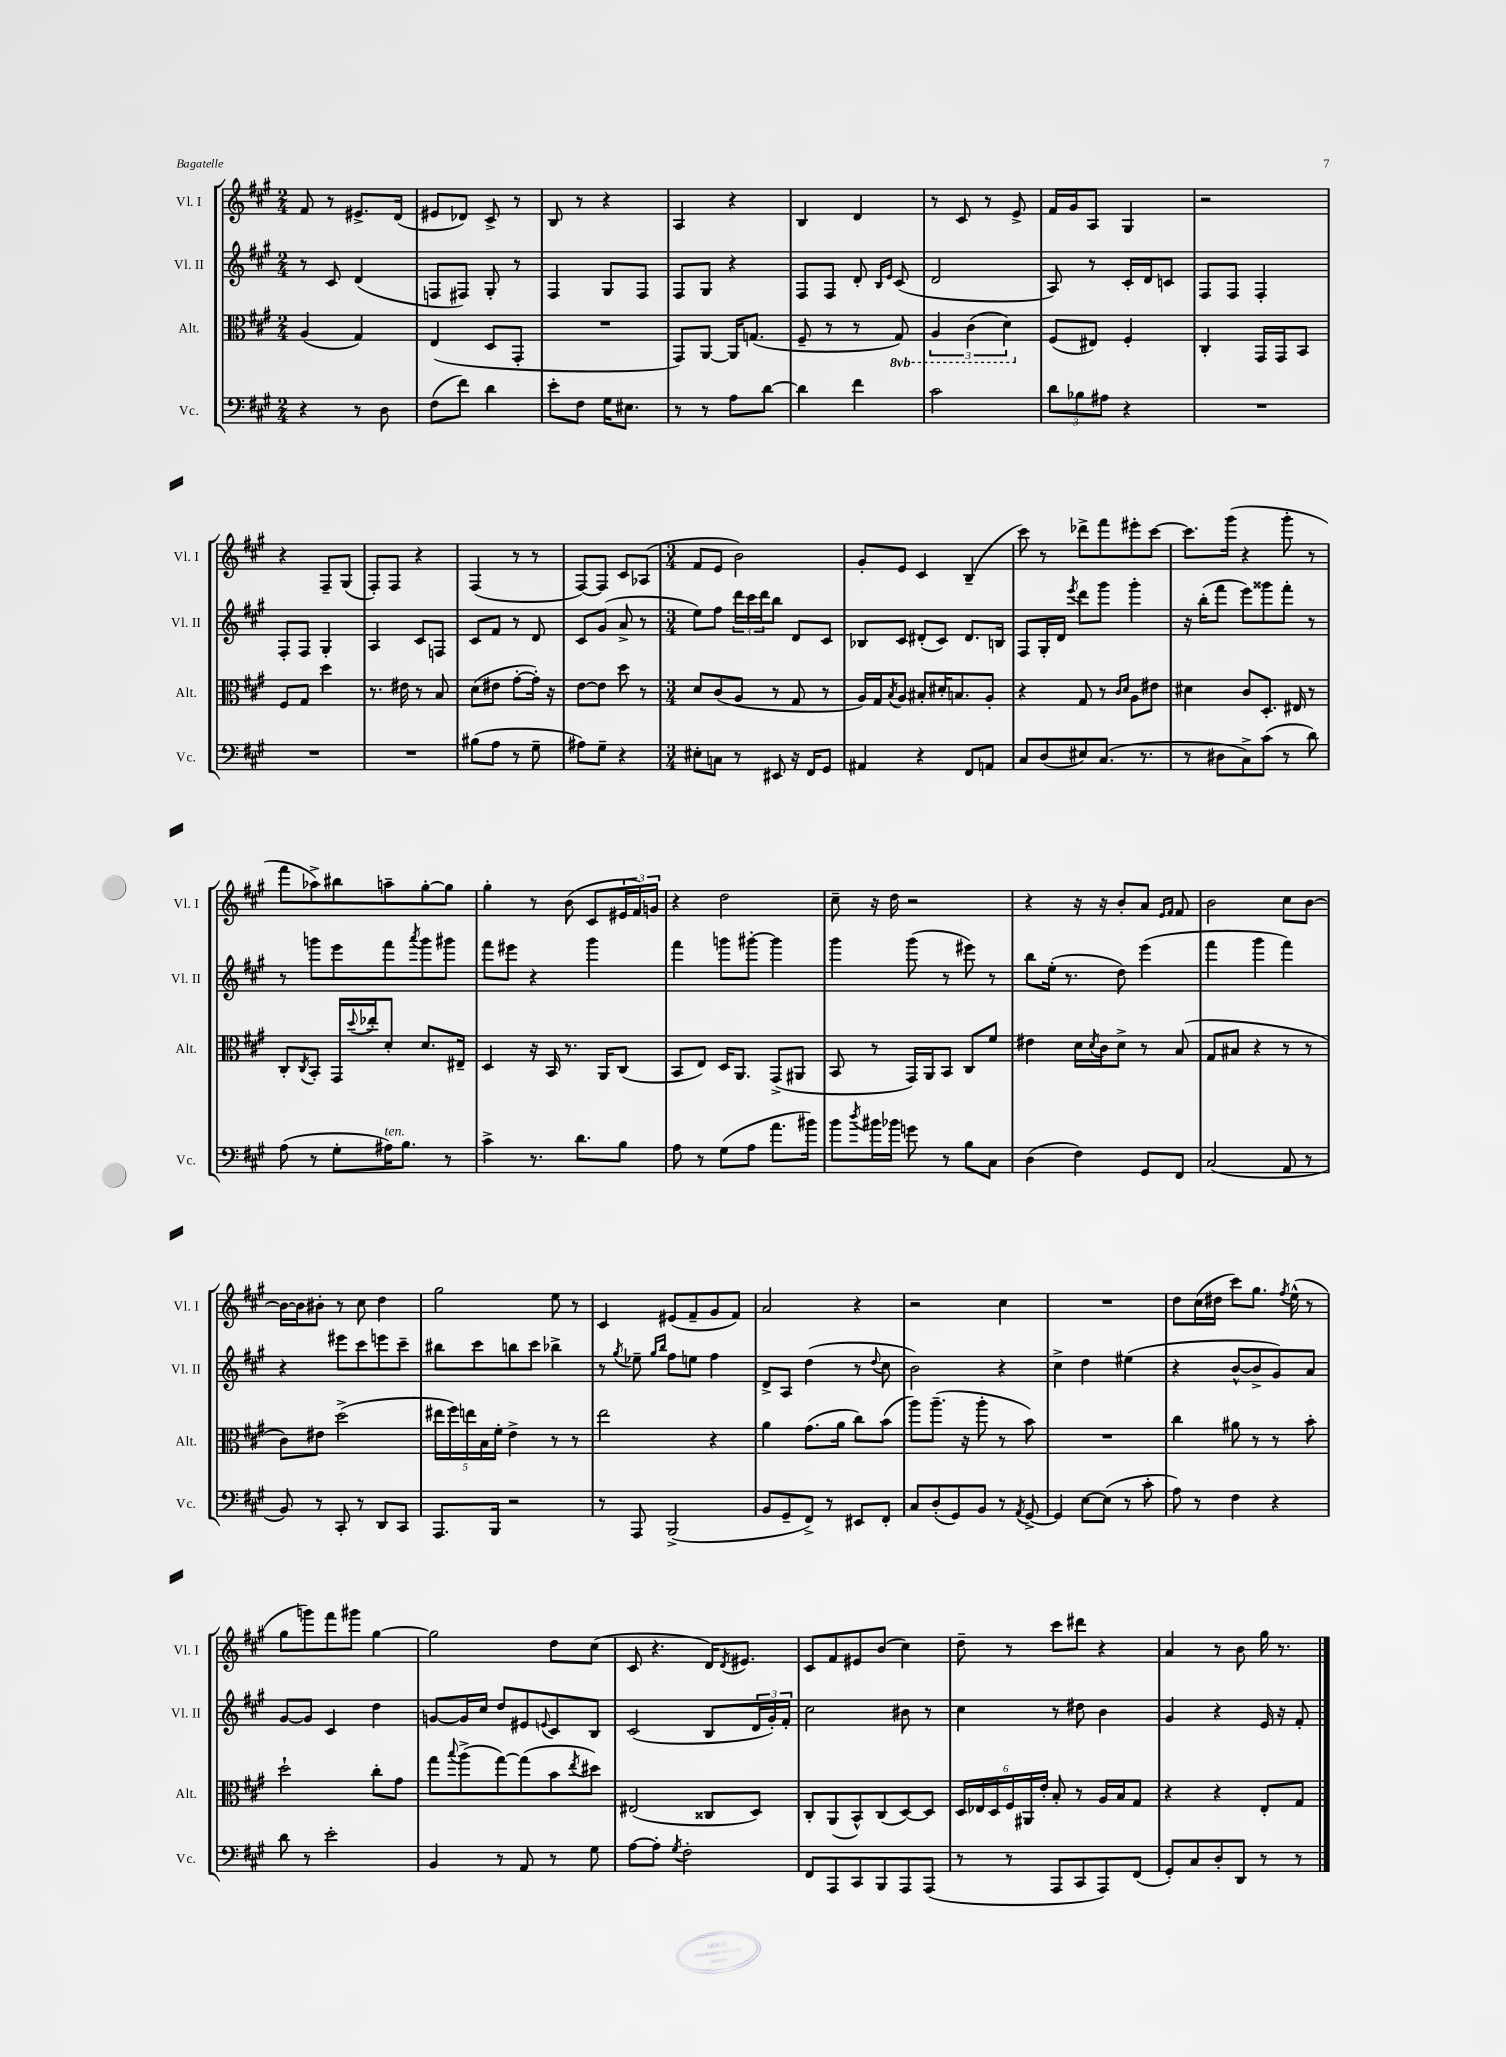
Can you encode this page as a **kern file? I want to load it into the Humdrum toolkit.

**kern	**kern	**kern	**kern
*part4	*part3	*part2	*part1
*staff4	*staff3	*staff2	*staff1
*I"Vc.	*I"Alt.	*I"Vl. II	*I"Vl. I
*I'Vc.	*I'Alt.	*I'Vl. II	*I'Vl. I
*clefF4	*clefC3	*clefG2	*clefG2
*k[f#c#g#]	*k[f#c#g#]	*k[f#c#g#]	*k[f#c#g#]
*M2/4	*M2/4	*M2/4	*M2/4
=15	=15	=15	=15
4r	(4A/	8r	8f#/
.	.	8c#/	8r
8r	4G#/)	(4d/	8.e#X^/L
8D\	.	.	.
.	.	.	(16d/Jk
=16	=16	=16	=16
(8F#\L	(4E/	8Fn/L	8e#X/L
8f#\J)	.	8F#X/J)	8d-X/J)
4d\	8D/L	8G#'/	8c#^/
.	8GG#'/J	8r	8r
=17	=17	=17	=17
8e'\L	2r	4F#/	8B/
8F#\J	.	.	8r
16G#\KL	.	8G#/L	4r
8.E#X\J	.	.	.
.	.	8F#/J	.
=18	=18	=18	=18
8r	8GG#/L)	8F#/L	4A/
8r	[8AA/J	8G#/J	.
8A\L	16AA/KL]	4r	4r
.	(8.Gn/J	.	.
[8d\J	.	.	.
=19	=19	=19	=19
4d\]	8F#~/	8F#/L	4B/
.	8r	8F#/J	.
4f#\	8r	8d'/	4d/
.	.	16qqB/LL	.
.	.	16qqe/JJ	.
*	*8ba	*	*
.	8GG#/)	(8c#/	.
=20	=20	=20	=20
2c#\	6AA/	2d/	8r
.	.	.	8c#/
.	(6C#\	.	.
.	.	.	8r
.	6D\)	.	.
.	.	.	8e^/
=21	=21	=21	=21
*	*X8ba	*	*
12d\L	(8F#/L	8A/)	16f#/LL
.	.	.	16g#/J
12B-X\	.	.	.
.	8E#X/J)	8r	8A/J
12A#X\J	.	.	.
4r	4F#'/	16c#'/LL	4G#/
.	.	16d/J	.
.	.	8cn/J	.
=22	=22	=22	=22
2r	4C#'/	8F#/L	2r
.	.	8F#/J	.
.	16GG#/LL	4F#'/	.
.	16GG#/J	.	.
.	8BB/J	.	.
!!LO:LB:g=z
=23	=23	=23	=23
2r	8F#/L	8F#'/L	4r
.	8G#/J	8F#/J	.
.	4dd\	4G#'/	8F#~/L
.	.	.	(8G#/J
=24	=24	=24	=24
2r	8.r	4A/	8F#'/L)
.	.	.	8F#/J
.	16e#X\	.	.
.	8r	8c#/L	4r
.	8B/	8Fn/J	.
=25	=25	=25	=25
(8B#X\L	(8d\L	8c#/L	(4F#/
8A\J	8e#X\J	8f#/J	.
8r	[8g#'\L	8r	8r
8G#~\	16g#'\Jk])	8d/	8r
.	16r	.	.
=26	=26	=26	=26
8A#X\L)	[8e\L	8c#/L	[8F#/L)
8G#~\J	8e\J]	(8g#/J	8F#/J]
4r	8dd\	8a^/	8c#/L
.	8r	8r	(8A-X/J
=27	=27	=27	=27
*M3/4	*M3/4	*M3/4	*M3/4
8E#X'\L	8d/L	8ee\L)	8f#/L
8Cn\J	(8c#/	8ff#\J	8e/J
8r	8A/J	24ddd\LL	2b\)
.	.	24ccc#\	.
.	.	24ddd\J	.
8EE#X/	8r	8bb\J	.
16r	8G#/	8d/L	.
16FF#/KL	.	.	.
8GG#/J	8r	8c#/J	.
=28	=28	=28	=28
4AA#X/	16A/LL)	8B-X/L	8g#'/L
.	16G#/J	.	.
.	8qB/	.	.
.	8A/J	8c#/J	8e/J
4r	8B#X'/L	(8d#X'/L	4c#/
.	16d#X'/K	8c#/J)	.
.	8.Bn/	.	.
8FF#/L	.	8.d#/L	(4B~/
8AAn/J	8A'/J	.	.
.	.	16Bn/Jk	.
=29	=29	=29	=29
8C#/L	4r	8F#/L	8ccc#\)
(8D/	.	16G#'/L	8r
.	.	16d/JJ	.
.	.	8qeee/	.
8E#X/)	8G#/	8ddd\L	8ddd-X^\L
(8.C#/J	8r	8ggg#\J	8fff#\
.	16qqc#/LL	.	.
.	16qqd/JJ	.	.
.	8A\L	4ggg#'\	8eee#X'\
8.r	.	.	.
.	8e#X\J	.	[8ccc#\J
=30	=30	=30	=30
8r	4d#X\	16r	8.ccc#\L]
.	.	(16bb'\KL	.
8D#X\L	.	8fff#\J	.
.	.	.	(16ggg#\Jk
8C#^\)	8c#/L	8eee\L)	4r
(8c#\J	8.D'/J	8ggg##X\	.
8r	.	8fff#'\J	8ggg#'\
.	16E#X/	.	.
8d\)	8r	8r	8r
!!LO:LB:g=z
=31	=31	=31	=31
(8A\	8C#'/L	8r	8fff#\L
.	8qC#/	.	.
8r	8BB'/J	8gggn\L	8aa-X^\)
8G#'\L	16GG#/LL	8eee\	8bb#X\
.	8qqdd/	.	.
.	16ee-X'/J	.	.
!LO:TX:a:i:t=ten.	!	!	!
16A#X\K)	8d'/J	8fff#\	8aan~\
8.B\J	.	.	.
.	.	8qaaa/	.
.	8.d/L	8ggg\	[8gg#'\
8r	.	8ggg#X\J	8gg#\J]
.	16E#X~/Jk	.	.
=32	=32	=32	=32
4c#^\	4D/	8fff#\L	4gg#'\
.	.	8eee#X\J	.
8.r	16r	4r	8r
.	16BB/	.	.
.	8.r	.	(8b\
8.d\L	.	.	.
.	.	4ggg#\	8c#/L
.	16AA/KL	.	.
8B\J	(8C#/J	.	24e#X/L
.	.	.	24f#/)
.	.	.	24gn/JJ
=33	=33	=33	=33
8A\	8BB/L	4fff#\	4r
8r	8E/J)	.	.
(8G#\L	16D/KL	8gggn\L	2dd\
.	8.AA/J	.	.
8A\J	.	[8ggg#X'\J	.
8.a\L	(8GG#^/L	4ggg#\]	.
.	8AA#X/J	.	.
16b#X\Jk)	.	.	.
=34	=34	=34	=34
8b\L	8BB/	4ggg#\	8cc#~\
8qdd/	.	.	.
16b#X\L	8r	.	16r
16b-X\JJ	.	.	16dd\
8gn\	16GG#/LL)	(8ggg#\	2r
.	16AA/J	.	.
8r	8BB/J	8r	.
8B\L	8C#/L	8eee#X\)	.
8C#\J	8f#/J	8r	.
=35	=35	=35	=35
(4D\	4e#X\	8bb\L	4r
.	.	(16ee'\Jk	.
.	.	8.r	.
4F#\)	16d\LL	.	16r
.	8qd/	.	.
.	16c#\J	.	16r
.	8d^\J	8dd\)	8b'/L
8GG#/L	8r	(4eee\	8a/J
.	.	.	16qqe/LL
.	.	.	16qqf#/JJ
8FF#/J	(8B/	.	8f#/
=36	=36	=36	=36
(2C#/	8G#/L	4fff#\	2b\
.	8B#X/J	.	.
.	4r	4ggg#\	.
8AA/	8r	4fff#\)	8cc#\L
8r	8r	.	[8b\J
!!LO:LB:g=z
=37	=37	=37	=37
8BB/)	8c#\L)	4r	16b\LL_
.	.	.	16b\J]
8r	8e#X\J	.	8b#X'\J
8CC#'/	(2dd^\	8eee#X\L	8r
8r	.	8ccc#\	8cc#\
8DD/L	.	8eeen\	4dd\
8CC#/J	.	8ccc#~\J	.
=38	=38	=38	=38
8.AAA/L	20ee#X\LL	8bb#X\L	2gg#\
.	20ff#\)	.	.
.	20een\	.	.
.	.	8ccc#\	.
.	20B\	.	.
16BBB/Jk	.	.	.
.	20f#'\JJ	.	.
2r	4e^\	8bbn\	.
.	.	8ccc#\J	.
.	8r	4bb-X^\	8ee\
.	8r	.	8r
=39	=39	=39	=39
8r	2ee\	8r	4c#/
.	.	8qgg#/	.
8AAA/	.	8ee-X~\	.
.	.	16qqgg#/LL	.
.	.	16qqbb/JJ	.
(2BBB^/	.	8ff#\L	(8e#X/L
.	.	8een\J	8f#~/
.	4r	4ff#\	8g#/
.	.	.	8f#/J)
=40	=40	=40	=40
8BB/L	4a\	8d^/L	2a/
8GG#~/	.	8A/J	.
8FF#^/J)	(8.g#\L	(4dd\	.
8r	.	.	.
.	16a\Jk	.	.
8EE#X/L	8cc#\L)	8r	4r
.	.	8qqdd/	.
8FF#'/J	(8b\J	8cc#\	.
=41	=41	=41	=41
8C#/L	8aa\L)	2b\)	2r
(8D'/	(8.aa~\J	.	.
8GG#/)	.	.	.
.	16r	.	.
8BB/J	8aa'\	.	.
8r	8r	4r	4cc#\
8qAA/	.	.	.
[8GG#^/	8b\)	.	.
=42	=42	=42	=42
4GG#/]	2.r	4cc#^\	2.r
[8E\L	.	4dd\	.
(8E\J]	.	.	.
8r	.	(4ee#X\	.
8c#'\	.	.	.
=43	=43	=43	=43
8A\)	4cc#\	4r	8dd\L
8r	.	.	(16cc#\L
.	.	.	16dd#X\JJ
4F#\	8a#X\	[8b^^/L	8ccc#\L)
.	8r	8b^/]	8.gg#\J
4r	8r	8g#/)	.
.	.	.	8qff#/
.	.	.	(16ee^^\
.	8b'\	8a/J	8r
!!LO:LB:g=z
=44	=44	=44	=44
8d\	2dd`\	[8g#/L	8gg#\L
8r	.	8g#/J]	8gggn\)
2e'\	.	4c#/	8fff#\
.	.	.	8ggg#X\J
.	8cc#'\L	4dd\	[4gg#\
.	8g#\J	.	.
=45	=45	=45	=45
4BB/	8gg#\L	[8gn/L	2gg#\]
.	8qqbb/	.	.
.	(8aa^\	16g/L]	.
.	.	16cc#/JJ	.
8r	[8gg#\)	8dd/L	.
8AA/	(8gg#\]	8e#X/	.
.	.	8qqen/	.
8r	8b\	8c#/	8dd\L
.	8qee/	.	.
8G#\	8dd#X\J)	8B/J	(8cc#\J
=46	=46	=46	=46
[8A\L	(2E#X/	(2c#/	8c#/
8A'\J]	.	.	4.r
8qG#/	.	.	.
2F#'\	.	.	.
.	8C##X/L	8B/L	16d/KL)
.	.	.	8qd/
.	.	.	8.e#X/J
.	8D/J)	24d/L	.
.	.	24g#'/)	.
.	.	24f#'/JJ	.
=47	=47	=47	=47
8FF#/L	8C#'/L	2cc#\	8c#/L
8AAA/	(8AA/	.	8f#/
8CC#/	8BB^^/)	.	8e#X/
8BBB/	(8C#/	.	(8b/J
8AAA/	[8D/)	8b#X\	4cc#\)
(8AAA/J	8D/J]	8r	.
=48	=48	=48	=48
8r	24D/LL	4cc#\	8dd~\
.	24E-X/	.	.
.	24D/	.	.
8r	24F#/	.	8r
.	24AA#X/	.	.
.	24e'/JJ	.	.
8AAA/L	8B'/	8r	8ccc#\L
8CC#/	8r	8dd#X\	8ddd#X\J
8AAA/)	16A/LL	4b\	4r
.	16B/J	.	.
(8FF#/J	8G#/J	.	.
=49	=49	=49	=49
8GG#'/L)	4r	4g#/	4a/
8C#/	.	.	.
8D'/	4r	4r	8r
8DD/J	.	.	8b\
8r	8E'/L	16e/	16gg#\
.	.	16r	8.r
8r	8G#/J	8f#'/	.
==	==	==	==
*-	*-	*-	*-
